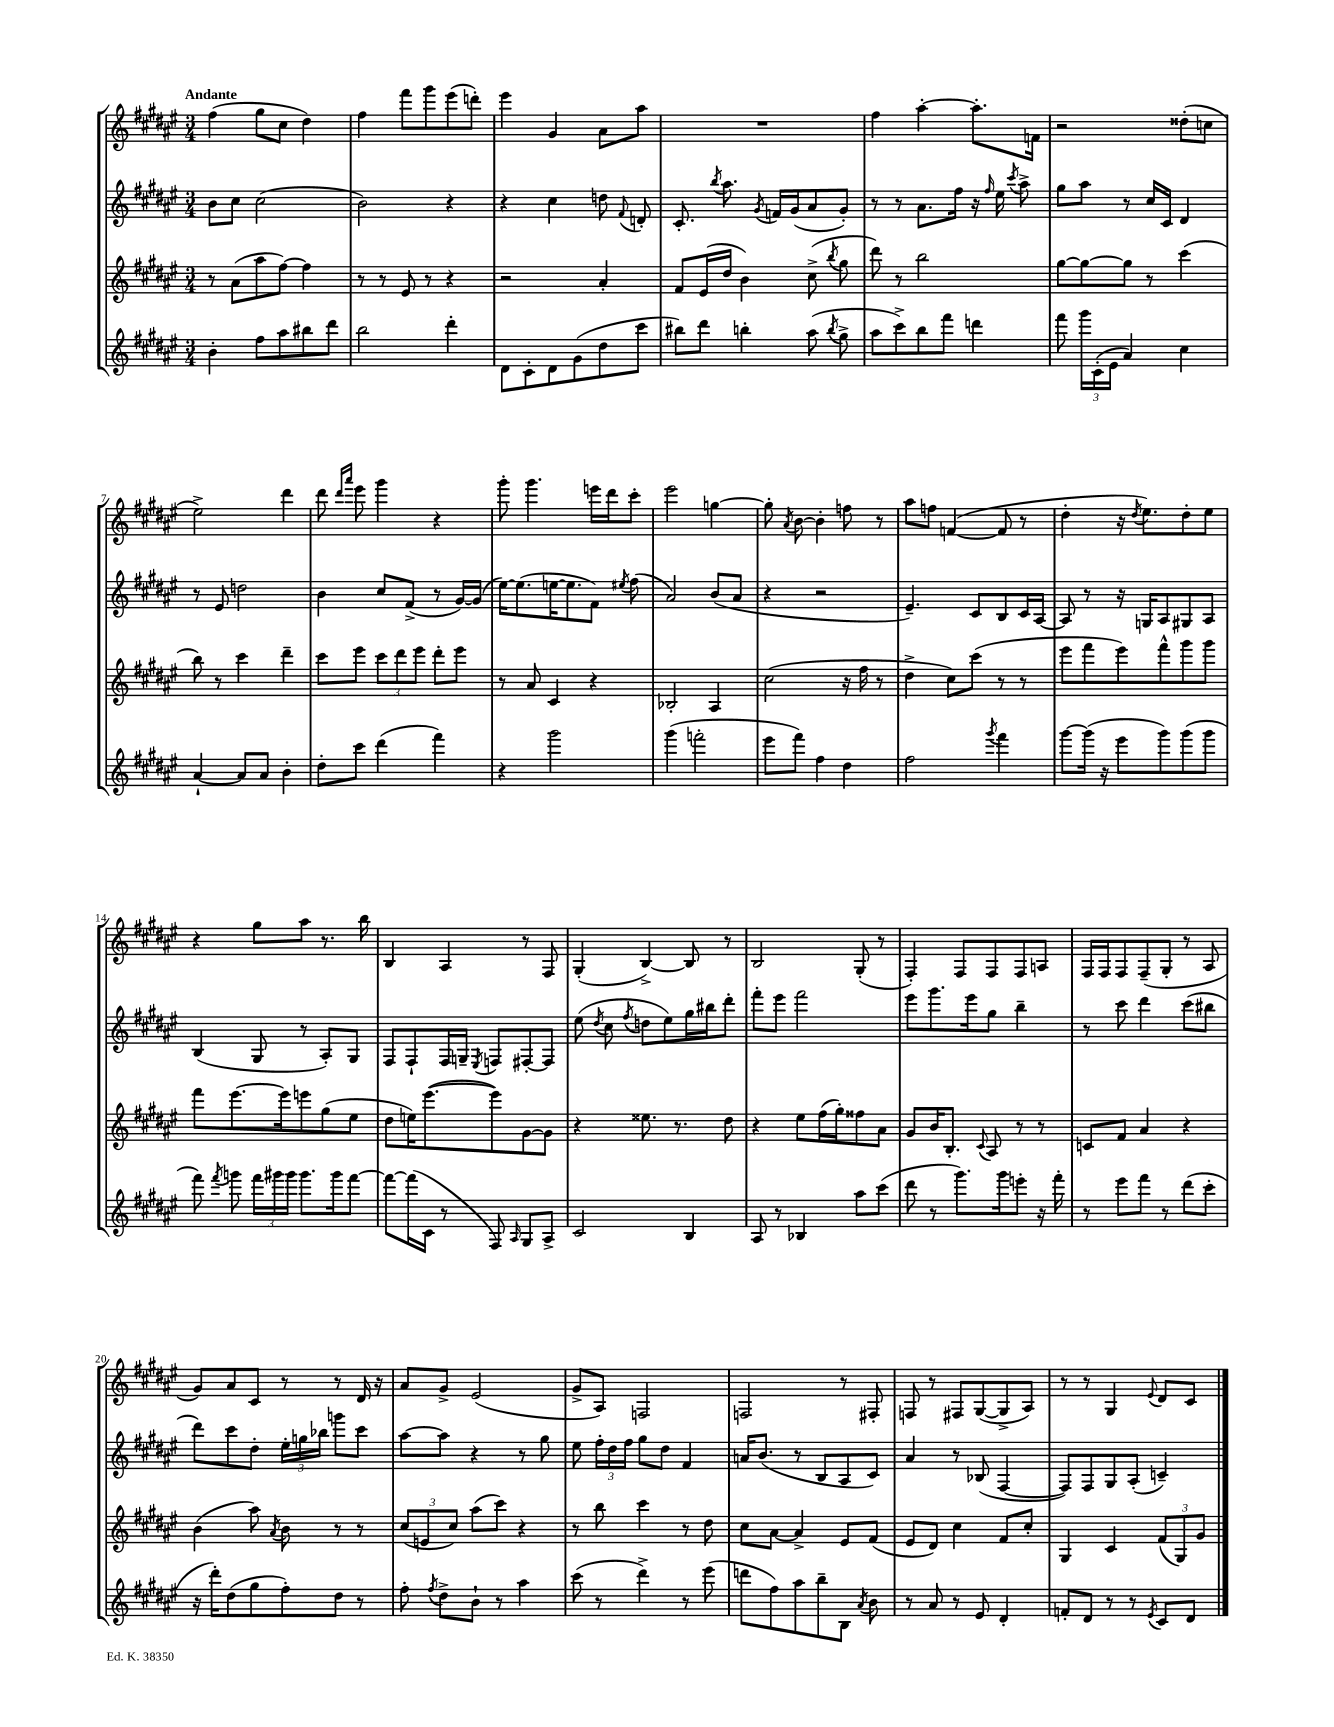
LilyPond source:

<<
\new StaffGroup <<
\new Staff = "s0" {
    \clef treble \key fis \major \numericTimeSignature \time 3/4 \tempo "Andante"
    \autoBeamOff fis''4( gis''8[ cis''8] dis''4) |
    fis''4 fis'''8[ gis'''8 eis'''8( d'''8]-.) |
    eis'''4 gis'4 ais'8[ ais''8] |
    R2. |
    fis''4 ais''4~-. ais''8.[-. f'16] |
    r2 disis''8[-.( c''8] |
    eis''2->) dis'''4 |
    dis'''8 \grace { dis'''16[ ais'''16] } eis'''8 gis'''4 r4 |
    gis'''8-. gis'''4. e'''16[ dis'''16 cis'''8]-. |
    eis'''2 g''4~ |
    g''8-. \acciaccatura { ais'8 } b'8~ b'4-. f''8 r8 |
    ais''8[ f''8] f'4~( f'8 r8 |
    dis''4-. r16 \acciaccatura { dis''8 } eis''8.[) dis''8-. eis''8] |
    r4 gis''8[ ais''8] r8. b''16 |
    b4 ais4 r8 fis8 |
    gis4-.( b4~->) b8 r8 |
    b2 gis8-.( r8 |
    fis4-.) fis8[ fis8 fis8 a8] |
    fis16[ fis16 fis8 fis8--( gis8]-. r8 ais8 |
    gis'8[) ais'8 cis'8] r8 r8 dis'16 r16 |
    ais'8[ gis'8]-> eis'2( |
    gis'8[-> ais8]) f2 |
    f2 r8 fis8-. |
    f8 r8 fis8[ gis8~( gis8-> ais8]) |
    r8 r8 gis4 \appoggiatura { eis'8 } dis'8[ cis'8] \bar "|." |
}
\new Staff = "s1" {
    \clef treble \key fis \major \numericTimeSignature \time 3/4
    \autoBeamOff b'8[ cis''8] cis''2( |
    b'2) r4 |
    r4 cis''4 d''8 \appoggiatura { fis'8 } d'8-. |
    cis'8.-. \acciaccatura { b''8 } ais''8. \acciaccatura { gis'8 } f'16[ gis'16( ais'8 gis'8]-.) |
    r8 r8 ais'8.[ fis''16] r16 \grace { fis''16 } eis''16 \acciaccatura { cis'''8 } ais''8-> |
    gis''8[ ais''8] r8 cis''16[ cis'16] dis'4 |
    r8 eis'8 d''2 |
    b'4 cis''8[ fis'8]->( r8 gis'16[~) gis'16]( |
    eis''16[~) eis''8.( e''16~ e''8. fis'8]) \acciaccatura { eis''8 } fis''8( |
    ais'2) b'8[( ais'8] |
    r4 r2 |
    eis'4.--) cis'8[ b8 cis'16 ais16]~ |
    ais8 r8 r16 g16[ ais8 gis8 ais8] |
    b4( gis8 r8 ais8[-.) gis8] |
    fis8[ fis8-! fis16 g16]-- \acciaccatura { eis8 } f8[ fis8~-. fis8] |
    eis''8( \acciaccatura { dis''8 } cis''8 \acciaccatura { fis''8 } d''8[ eis''8) gis''16 bis''16 dis'''8]-. |
    fis'''8[-. eis'''8] fis'''2 |
    eis'''8[ gis'''8. eis'''16 gis''8] b''4-- |
    r8 cis'''8 dis'''4 cis'''8[( bis''8] |
    dis'''8[) cis'''8 dis''8]-. \tuplet 3/2 { eis''16[-. g''16 bes''16] } g'''8[ cis'''8] |
    ais''8[~ ais''8] r4 r8 gis''8 |
    eis''8 \tuplet 3/2 { fis''16[-. dis''16 fis''16] } gis''8[ dis''8] fis'4 |
    a'16[ b'8.]( r8 b8[ ais8 cis'8]) |
    ais'4 r8 bes8( fis4~ |
    fis8[) fis8 gis8 ais8]-.( c'4--) \bar "|." |
}
\new Staff = "s2" {
    \clef treble \key fis \major \numericTimeSignature \time 3/4
    \autoBeamOff r8 ais'8[( ais''8 fis''8]~) fis''4 |
    r8 r8 eis'8 r8 r4 |
    r2 ais'4-. |
    fis'8[ eis'16( dis''16] b'4) cis''8->( \acciaccatura { b''8 } gis''8 |
    dis'''8) r8 b''2 |
    gis''8[~ gis''8~ gis''8] r8 cis'''4( |
    b''8) r8 cis'''4 dis'''4-- |
    cis'''8[ eis'''8] \tuplet 3/2 { cis'''8[ dis'''8 eis'''8] } dis'''8[-. eis'''8] |
    r8 ais'8 cis'4 r4 |
    bes2-. ais4 |
    cis''2( r16 fis''16 r8 |
    dis''4-> cis''8[) cis'''8]( r8 r8 |
    eis'''8[ fis'''8 eis'''8) fis'''8-^ gis'''8 gis'''8] |
    fis'''8[ eis'''8.~ eis'''16 e'''8 gis''8( eis''8] |
    dis''8[ e''16) eis'''8.~( eis'''8) gis'8~ gis'8] |
    r4 eisis''8. r8. dis''8 |
    r4 eis''8[ fis''16( gis''16-.) fisis''8 ais'8] |
    gis'8[ b'16 b8.]-. \appoggiatura { cis'8 } ais8 r8 r8 |
    c'8[ fis'8] ais'4 r4 |
    b'4( ais''8) \acciaccatura { ais'8 } b'8 r8 r8 |
    \tuplet 3/2 { cis''8[( e'8 cis''8]) } ais''8[( cis'''8]) r4 |
    r8 b''8 cis'''4 r8 dis''8 |
    cis''8[ ais'8]~ ais'4-> eis'8[ fis'8]( |
    eis'8[ dis'8]) cis''4 fis'8[ cis''8]-. |
    gis4 cis'4 \tuplet 3/2 { fis'8[( gis8) gis'8] } \bar "|." |
}
\new Staff = "s3" {
    \clef treble \key fis \major \numericTimeSignature \time 3/4
    \autoBeamOff b'4-. fis''8[ ais''8 bis''8 dis'''8] |
    b''2 dis'''4-. |
    dis'8[ cis'8-. dis'8 gis'8( dis''8 cis'''8] |
    bis''8[) dis'''8] b''4-. ais''8( \acciaccatura { b''8 } gis''8-> |
    ais''8[ cis'''8->) b''8 fis'''8] d'''4 |
    fis'''8 \tuplet 3/2 { gis'''16[ cis'16-.( eis'16] } ais'4) cis''4 |
    ais'4~-! ais'8[ ais'8] b'4-. |
    dis''8[-. cis'''8] dis'''4( fis'''4) |
    r4 gis'''2 |
    gis'''4( f'''2-. |
    eis'''8[ fis'''8]) fis''4 dis''4 |
    fis''2 \acciaccatura { gis'''8 } fis'''4 |
    gis'''8[~ gis'''16]( r16 eis'''8[ gis'''8) gis'''8( gis'''8] |
    fis'''8) \acciaccatura { fis'''8 } g'''8 \tuplet 3/2 { fis'''16[ gis'''16 gis'''16] } gis'''8.[ gis'''16 fis'''8]~ |
    fis'''8[~ fis'''16( cis'16] r8 fis8) \grace { ais16 } gis8[ ais8]-> |
    cis'2 b4 |
    ais8 r8 bes4 ais''8[ cis'''8]( |
    dis'''8 r8 gis'''8.[) gis'''16 e'''8]-. r16 fis'''16-. |
    r8 eis'''8[ fis'''8] r8 dis'''8[( cis'''8]-. |
    r16 dis'''16[-.) dis''8( gis''8 fis''8-.) dis''8] r8 |
    fis''8-. \acciaccatura { fis''8 } dis''8[-> b'8]-! r8 ais''4 |
    cis'''8( r8 dis'''4->) r8 eis'''8( |
    d'''8[ fis''8) ais''8 b''8-- b8] \acciaccatura { ais'8 } b'8 |
    r8 ais'8 r8 eis'8 dis'4-. |
    f'8[-. dis'8] r8 r8 \acciaccatura { eis'8 } cis'8[ dis'8] \bar "|." |
}
>>
>>
